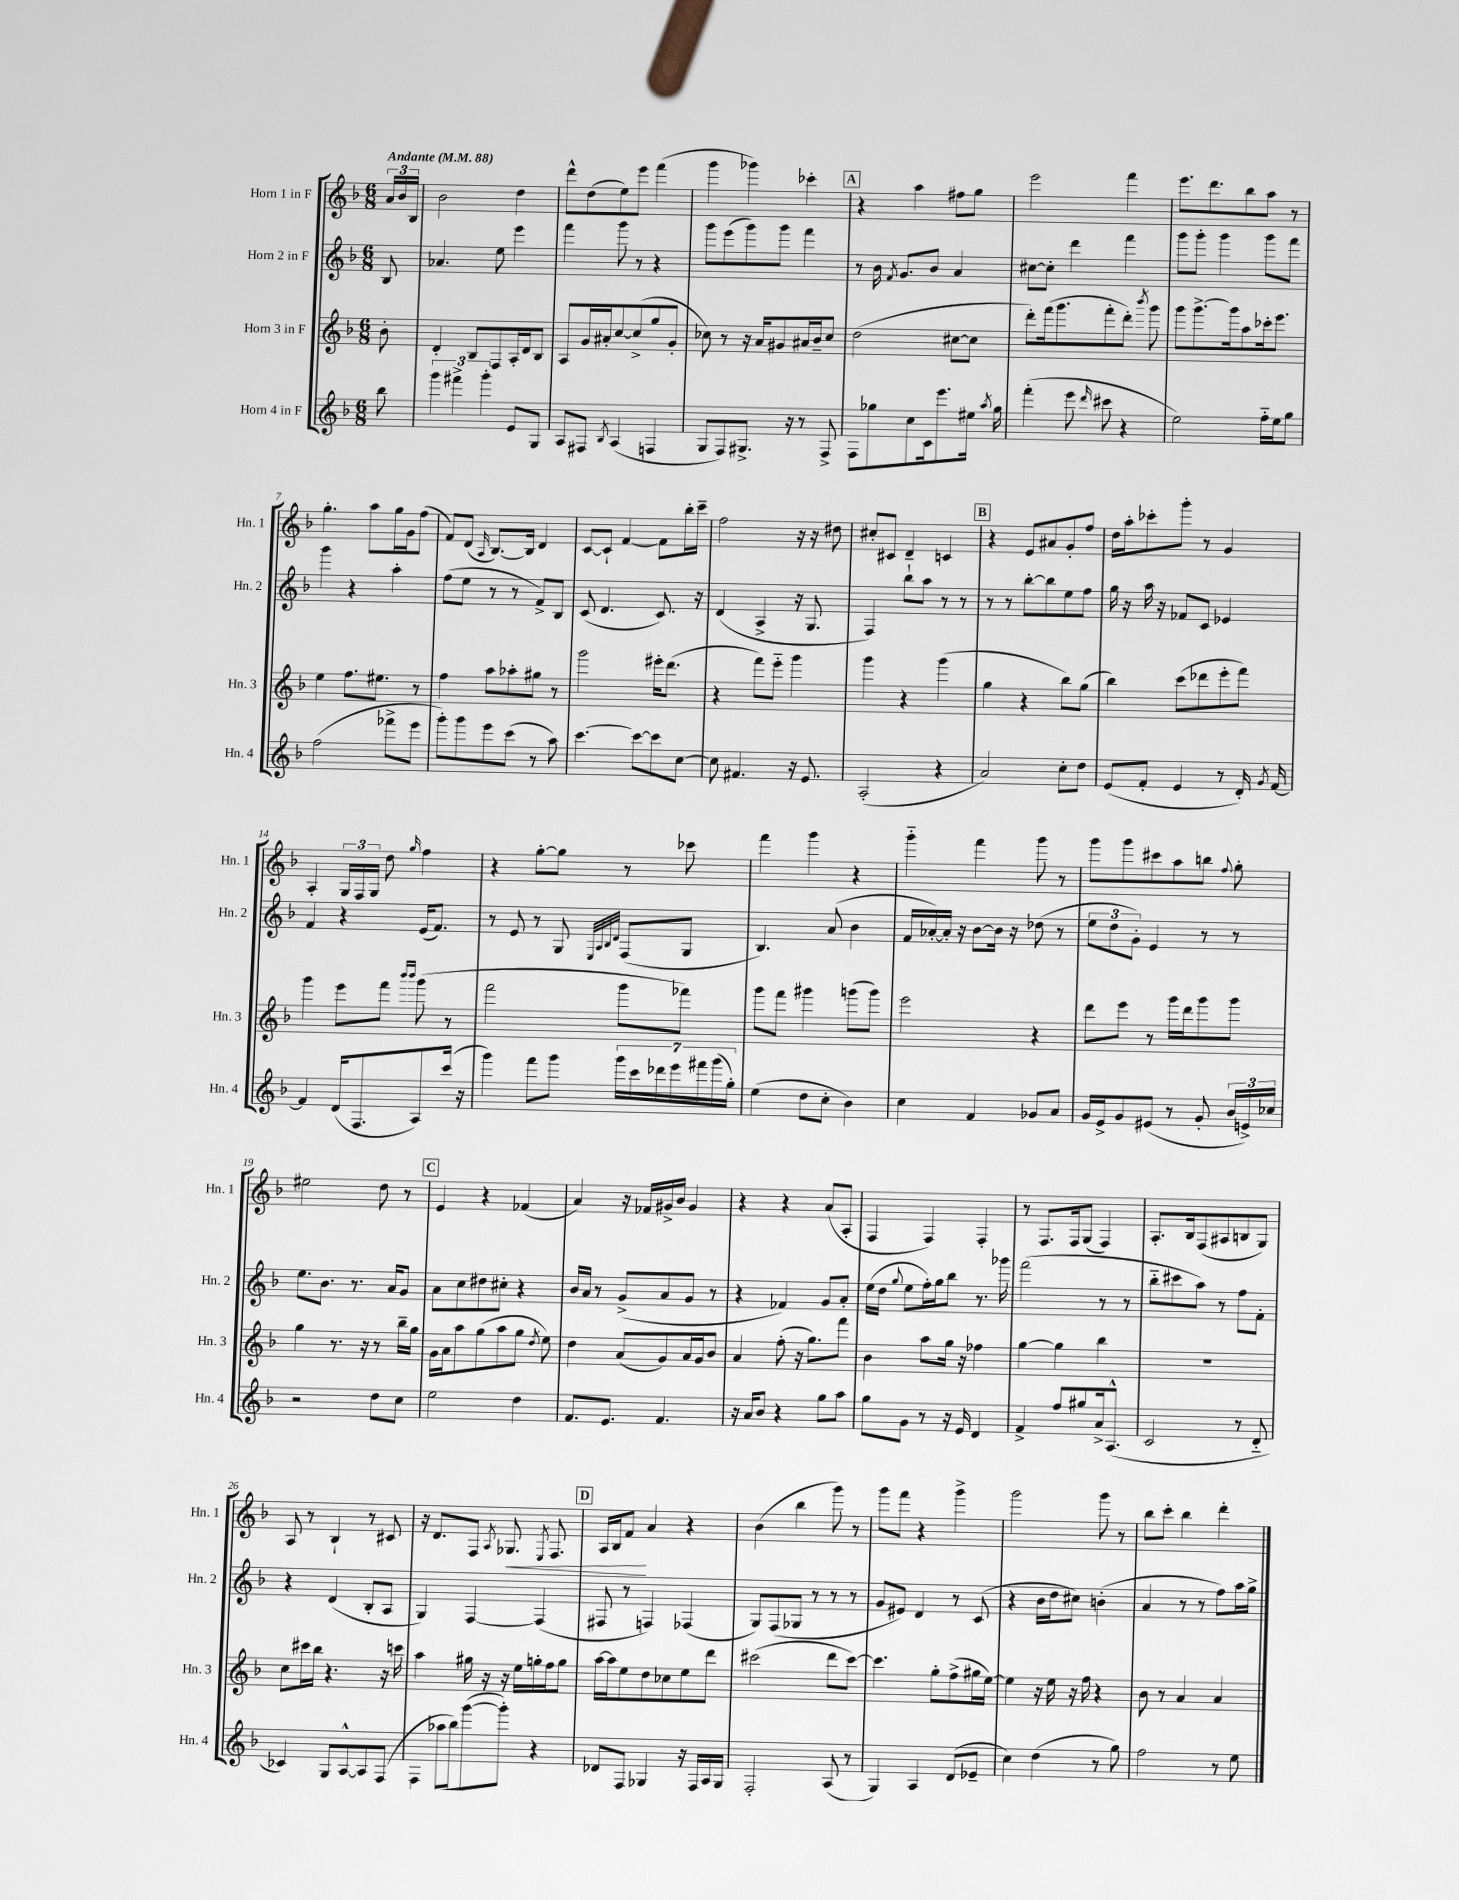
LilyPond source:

<<
\new StaffGroup <<
\new Staff = "s0" \with { instrumentName = "Horn 1 in F" shortInstrumentName = "Hn. 1" } {
    \clef treble \key f \major \numericTimeSignature \time 6/8 \partial 8 \tempo "Andante" 4 = 88
    \autoBeamOff \tuplet 3/2 { a'16[ bes'16 bes16] } |
    bes'2 d''4 |
    d'''8[-^ d''8( e''8) e'''8] f'''4( |
    g'''4 ges'''4) ces'''4-. |
    \mark \markup { \box "A" } r4 a''4 fis''8[ g''8] |
    e'''2 f'''4 |
    e'''8.[ d'''8. bes''8 a''8] r8 |
    g''4.-. a''8[ g''16 g'16 f''8]( |
    f'8[) d'8]( \grace { a16 } bes8.[~) bes16] d'4 |
    c'8[~ c'8]-! f'4~ f'8[ bes''16-. c'''16]-- |
    f''2 r16 r16 dis''8 |
    cis''8[-. cis'8] d'4-- c'4 |
    \mark \markup { \box "B" } r4 e'8[ ais'8 g'8-. f''8] |
    d''16[ a''16-. ces'''8-. g'''8]-. r8 g'4 |
    a4-. \tuplet 3/2 { g16[ f16 g16] } d''8 \grace { g''16 } f''4 |
    r4 g''8[~-. g''8] r8 ces'''8 |
    f'''4 g'''4 r4 |
    g'''4-_ f'''4 g'''8 r8 |
    g'''8[ g'''8 cis'''8 a''8 b''8] \appoggiatura { f''8 } g''8-. |
    eis''2 d''8 r8 |
    \mark \markup { \box "C" } e'4 r4 fes'4( |
    a'4) r16 fes'16[ gis'16-> bes'16] gis'4 |
    r4 r4 a'8[( a8]-. |
    f4 f4) f4-. |
    r8 f8.[ f16 g8]( f4) |
    a8.[-. bes16 f8( ais8 b8 g8]) |
    a8 r8 bes4-! r8 cis'8 |
    r16 d'8.[ f8] \acciaccatura { a8 } ges8.\< \acciaccatura { e8 } f8. |
    \mark \markup { \box "D" } a16[ bes16 f'8]\! a'4 r4 |
    bes'4( bes''4 g'''8) r8 |
    g'''8[ f'''8] r4 g'''4-> |
    g'''2 g'''8 r8 |
    bes''8[ c'''8]-. bes''4 d'''4-. \bar "|." |
}
\new Staff = "s1" \with { instrumentName = "Horn 2 in F" shortInstrumentName = "Hn. 2" } {
    \clef treble \key f \major \numericTimeSignature \time 6/8 \partial 8
    \autoBeamOff bes8 |
    aes'4. e''8 e'''4 |
    f'''4 g'''8 r8 r4 |
    g'''8[ e'''8( g'''8) g'''8] f'''4 |
    \mark \markup { \box "A" } r8 bes'16 \acciaccatura { f'8 } g'8.[ bes'8] a'4 |
    cis''8[~ cis''8]-. d'''4 f'''4 |
    g'''8[ g'''8]-. g'''4 g'''8[ f'''8] |
    g'''4 r4 a''4-. |
    f''8[( e''8] r8 r8 f'8[->) bes8] |
    c'8( d'4. c'8.) r16 |
    d'4( a4-> r16 g8. |
    f4) bes''8[-! a''8] r8 r8 |
    \mark \markup { \box "B" } r8 r8 bes''8[~-. bes''8 e''8 f''8] |
    g''16 r16 a''16 r16 fes'8[ c'8] ees'4 |
    f'4 r4 e'16[( f'8.]) |
    r8 e'8 r8 g8 \grace { e32[ a32 bes32 d'32] } f8[( g8] |
    bes4.) a'8( bes'4 |
    f'16[ aes'16~-.) aes'16]-. r16 bes'8[~ bes'16] r16 des''8( r8 |
    \tuplet 3/2 { e''8[ d''8 g'8]-.) } e'4 r8 r8 |
    e''8.[ bes'8.] r8. a'16[ g'8] |
    \mark \markup { \box "C" } a'8[ c''8 dis''8 cis''8]-. r4 |
    bes'16[ a'16] r8 g'8[->( a'8 g'8] r8 |
    r4 fes'4) g'8[ a'8]-. |
    e''16[( d''16] \appoggiatura { g''8 } e''8[ f''16-.) g''16 bes''8] r8. ges'''16 |
    f'''2( r8 r8 |
    bes''8[-_ cis'''8 a''8]) r8 f''8[ f'8]-. |
    r4 d'4( bes8[-. a8] |
    g4) f4~ f4( |
    \mark \markup { \box "D" } fis8 r8 f4) fes4( |
    g8[) f8( ges8] r8 r8 r8 |
    g'8[ eis'8]) d'4 r8 c'8( |
    r4 bes'16[ d''16 cis''8]) b'4-.( |
    a'4 r8 r8 f''8[) a''16 g''16]-> \bar "|." |
}
\new Staff = "s2" \with { instrumentName = "Horn 3 in F" shortInstrumentName = "Hn. 3" } {
    \clef treble \key f \major \numericTimeSignature \time 6/8 \partial 8
    \autoBeamOff bes'8-. |
    d'4-. bes8[ f8 a16-. d'16 bes8] |
    a8[ g'16 ais'16-. c''8~ c''8->( g''8 g'8]-. |
    ces''8) r8 r16 a'16[ gis'8 ais'16 bes'16-- ces''8] |
    \mark \markup { \box "A" } d''2( cis''8[~ cis''8] |
    d'''8[-.) f'''16( g'''8. f'''8-. d'''8]-.) \acciaccatura { bes'''8 } g'''8 |
    g'''8[ g'''8.~-> g'''16 a''8 ces'''16-. e'''8.] |
    e''4 f''8.[ eis''8.] r8 |
    f''4 a''8[ aes''8-. gis''8] r8 |
    g'''2 eis'''16[-. d'''8.]( |
    r4 f'''8[) e'''8]-_ g'''4 |
    g'''4 r4 g'''4( |
    \mark \markup { \box "B" } g''4 r4 bes''8[) g''8]( |
    bes''4) c'''8[( des'''8 e'''8-. f'''8]) |
    g'''4 e'''8[ f'''8] \grace { bes'''16[ bes'''16] } g'''8( r8 |
    f'''2 g'''8[ fes'''8]) |
    g'''8[ f'''8] gis'''4 g'''8[( g'''8]) |
    e'''2 r4 |
    d'''8[ e'''8] r8 g'''16[ d'''16 g'''8 g'''8] |
    g''4 r8. r16 r8 bes''16[-- g''16] |
    \mark \markup { \box "C" } g'16[ a'16 a''8 g''8( a''8 g''8] \acciaccatura { d''8 } e''8) |
    d''4 a'8[( g'8) a'16 g'16 bes'8] |
    a'4 f''8-.( r16 g''8.[) f'''8] |
    bes'4 a''8[ g''16] r16 fes''4 |
    g''4~ g''4 bes''4 |
    R2. |
    c''8[ cis'''16 bes''16] r4. r16 c'''16 |
    a''4 gis''16 r16 r16 e''16[ g''16-. f''16 g''8] |
    \mark \markup { \box "D" } a''16[~ a''16 e''8 d''8 ces''8 e''8 d'''8] |
    cis'''2( d'''8[ cis'''8]~) |
    cis'''4. g''8[-. f''8->( gis''16 e''16]~) |
    e''4 r16 e''16 r16 f''16 r4 |
    bes'8 r8 a'4 a'4 \bar "|." |
}
\new Staff = "s3" \with { instrumentName = "Horn 4 in F" shortInstrumentName = "Hn. 4" } {
    \clef treble \key f \major \numericTimeSignature \time 6/8 \partial 8
    \autoBeamOff bes''8 |
    \tuplet 3/2 { g'''4 fis'''4-> g'''4-. } e'8[ g8] |
    a8[ fis8] \acciaccatura { bes8 } a4( f4 |
    g8[ f8) gis8.]-> r16 r8 f8-> |
    \mark \markup { \box "A" } f8[ ges''8 c''8 c'16 e'''8. eis''16] \acciaccatura { a''8 } ges''16 |
    f'''4-.( e'''8 \grace { d'''16 } cis'''8 r4 |
    e''2) f''16[-_ e''16 g''8] |
    f''2( fes'''8[-> e'''8] |
    g'''8[-.) g'''8 e'''8 c'''8]( r8 a''8) |
    c'''4.~ c'''8[~ c'''8 c''8]~ |
    c''8 fis'4. r16 e'8. |
    a2-.( r4 |
    \mark \markup { \box "B" } a'2) c''8[-. d''8] |
    e'8[( f'8]-. e'4 r8 d'16-.) \acciaccatura { g'8 } f'16~ |
    f'4 d'16[( f8. a8) c'''16]( r16 |
    g'''4) f'''8[ g'''8] \tuplet 7/4 { g'''16[ c'''16 des'''16 e'''16 fis'''16 g'''16( g''16]-.) } |
    e''4( d''8[ c''8]-. bes'4) |
    c''4 f'4 ges'8[ a'8] |
    g'16[ e'16-> g'8 eis'8]( r8 g'8-. \tuplet 3/2 { bes'16[ e'16->) ces''16] } |
    r2 d''8[ c''8] |
    \mark \markup { \box "C" } e''2 d''4 |
    f'8.[ e'8.] f'4. |
    r16 a'16[ bes'8] r4 g''8[ a''8] |
    g''8[ g'8] r8 r16 e'16 d'4 |
    f'4-> f''8[ gis''8 a'16-> a8.]-^( |
    c'2 r8 d'8-_ |
    ces'4) g8[ a8~-^ a8 f8]( |
    f8[ aes''16 bes''16) g'''8~( g'''8]-.) r4 |
    \mark \markup { \box "D" } des'8[ f8] ges4 r16 f16[ a16 ges16] |
    f2-_ a8( r8 |
    g4) a4 d'8[( ees'8]-- |
    c''4) d''4( r8 g''8) |
    f''2 r8 e''8 \bar "|." |
}
>>
>>
